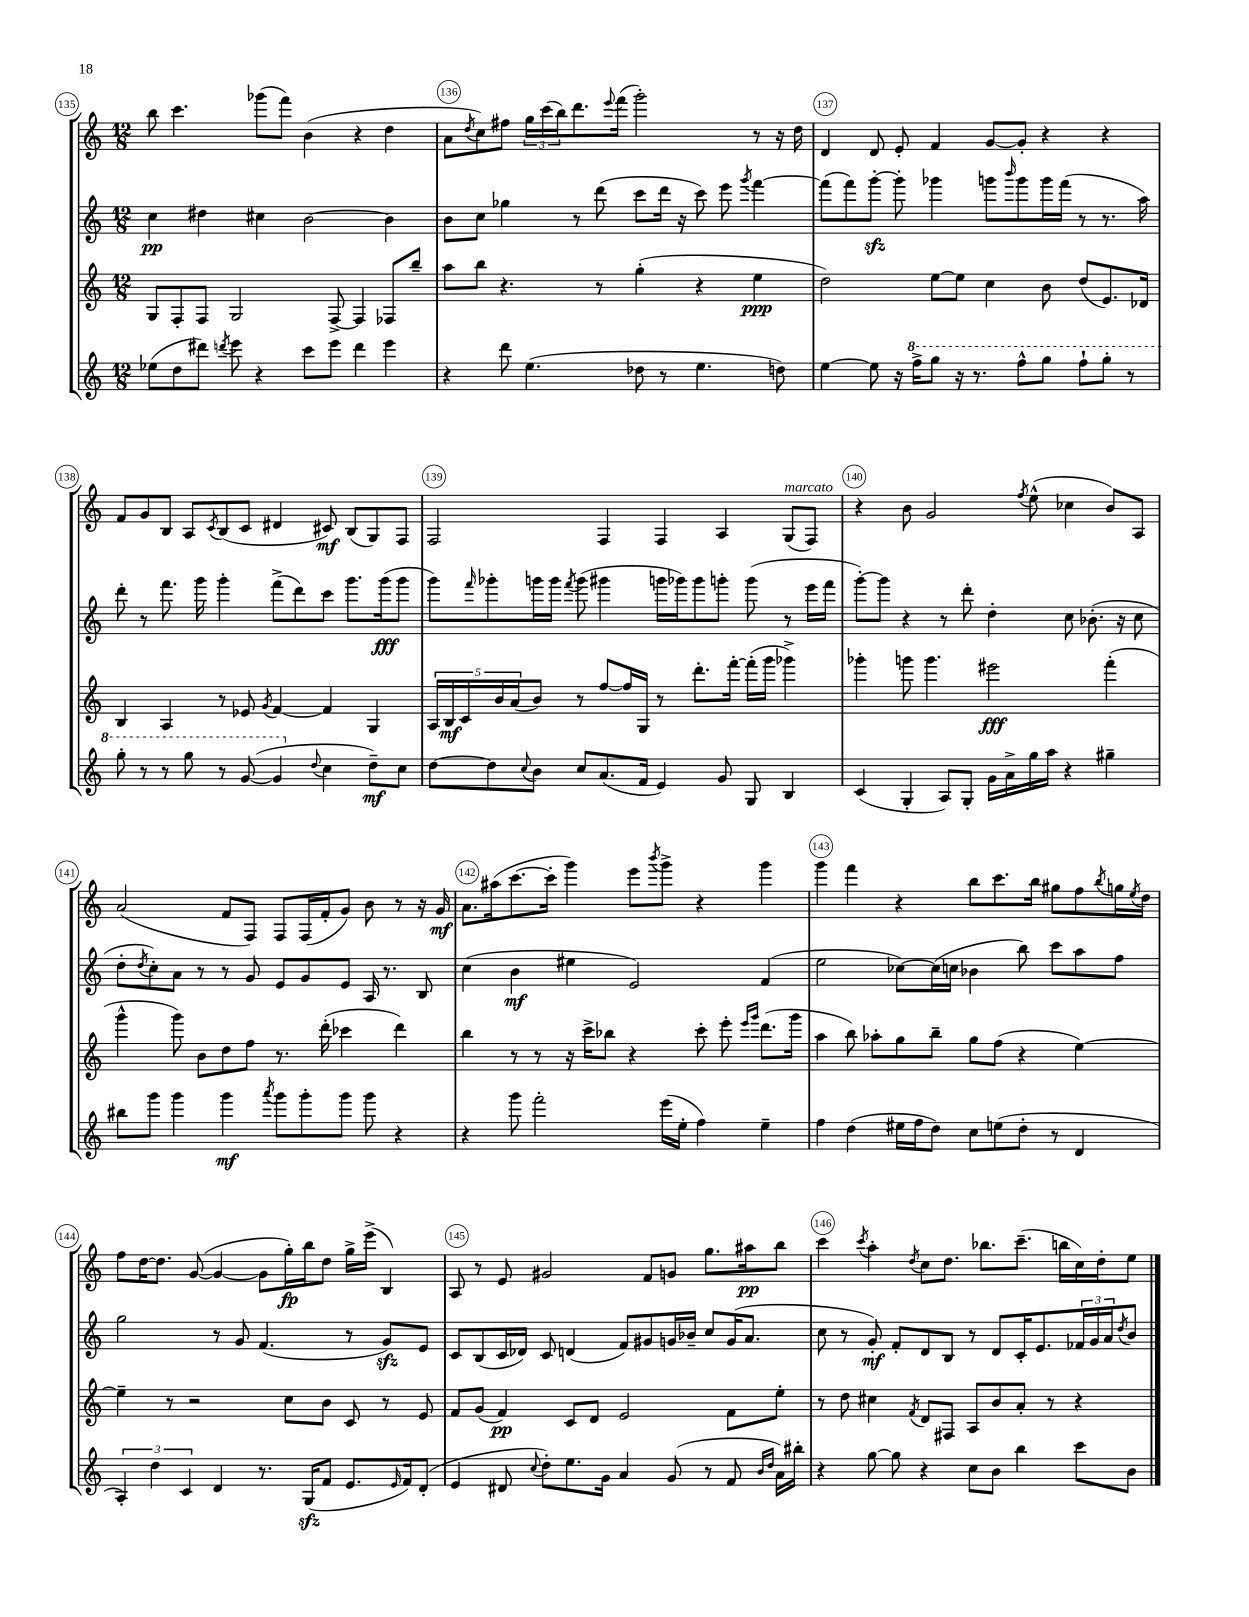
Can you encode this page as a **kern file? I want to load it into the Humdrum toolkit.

**kern	**kern	**kern	**kern
*staff4	*staff3	*staff2	*staff1
*clefG2	*clefG2	*clefG2	*clefG2
*k[]	*k[]	*k[]	*k[]
*M12/8	*M12/8	*M12/8	*M12/8
(8ee-	8G	4cc	8bb
8dd	8F'	.	4.ccc
8ddd#)	8F	4dd#	.
8qddd	.	.	.
8eee	2G	.	.
4r	.	4cc#	(8ggg-
.	.	.	8fff)
8ccc	.	[2b	(4b
8eee	[8F^	.	.
4ddd	4F]	.	4r
4eee	8F-	4b]	4dd
.	8bb~	.	.
=	=	=	=
4r	8aa	8b	8a
.	.	.	8qdd
.	8bb	8cc	8cc)
8ddd	4.r	4gg-	8ff#
(4.ee	.	.	24gg
.	.	.	(24ccc
.	.	.	24bb)
.	.	8r	8.ddd
.	8r	(8ddd	.
.	.	.	8qqeee
.	.	.	(16fff
8dd-	(4gg'	8ccc	2ggg')
8r	.	16ddd	.
.	.	16r	.
4.ee	4r	8ccc)	.
.	.	8eee	.
.	.	8qggg	.
.	4ee	[4fff	8r
8dd)	.	.	16r
.	.	.	16dd
=	=	=	=
[4ee	2dd)	(8fff]	4d
.	.	8fff)	.
8ee]	.	[8ggg'	8d
16r	.	8ggg']	8e'
16fff^	.	.	.
8ggg	[8ee	4ggg-	4f
16r	8ee]	.	.
8.r	.	.	.
.	4cc	8ggg	[8g
.	.	16qqbbb	.
8fff^^	.	8ggg	8g']
8ggg	8b	16ggg	4r
.	.	(16fff	.
8fff`	(8dd	8r	.
8ggg'	8.e)	8.r	4r
8r	.	.	.
.	16d-	16aa)	.
=	=	=	=
8ggg'	4B	8ddd'	8f
8r	.	8r	8g
8r	4A	8.fff	8B
8ggg	.	.	8A
.	.	16ggg	.
.	.	.	8qc
8r	8r	4ggg'	(8B
([8gg	8e-	.	8c
.	8qg	.	.
4gg]	[4f	(8fff^	4d#
.	.	8ddd)	.
8qqdd	.	.	.
4cc	4f]	8ccc	8c#)
.	.	8.ggg	(8B
8dd~)	4G	.	8G)
.	.	(16ggg	.
8cc	.	8ggg	8F
=	=	=	=
[8dd	20A	8ggg)	2F
.	20B	.	.
.	20c	.	.
.	.	16qqfff	.
8dd]	.	8ggg-'	.
.	20b	.	.
.	(20a	.	.
8qqcc	.	.	.
8b	8b)	16ggg	.
.	.	16ggg	.
.	.	8qfff	.
8cc	8r	(8ggg	.
(8.a	[8ff	4ggg#	4F
.	16ff]	.	.
16f	16G	.	.
4e)	8r	16ggg	4F
.	.	16ggg-)	.
.	8.ddd'	8ggg-	.
8g	.	8ggg'	4A
.	[16fff'	.	.
8G	(16fff']	(8ggg	.
.	16ggg	.	.
4B	4ggg-^)	8r	(8G
.	.	16eee	8F)
.	.	16fff	.
=	=	=	=
(4c	4ggg-'	[8ggg')	4r
.	.	8ggg]	.
4G'	8ggg	4r	8b
.	4.ggg	.	2g
8A)	.	8r	.
8G'	.	8ddd'	.
16g	2eee#	4dd'	.
16a^	.	.	.
.	.	.	8qff
16gg	.	.	(8ee^^
16aa	.	.	.
4r	.	8cc	4cc-
.	.	(8.b-'	.
4gg#~	(4fff'	.	8b)
.	.	16r	.
.	.	8cc	8A
=	=	=	=
8bb#	4ggg^^	8dd'	(2a
.	.	8qdd	.
8ggg	.	8cc')	.
4ggg	8ggg)	8a	.
.	8b	8r	.
4ggg	8dd	8r	8f
.	8ff	8g	8F)
8qaaa	.	.	.
8ggg	8.r	8e	8F
8ggg'	.	8g	(16F
.	(16ddd'	.	16f'
8ggg	4ccc-	8e	8g)
8ggg	.	16A	8b
.	.	8.r	.
4r	4ddd)	.	8r
.	.	8B	16r
.	.	.	16g
=	=	=	=
4r	4bb	(4cc	8.a
.	.	.	(16aa#
8ggg	8r	4b	[8.ccc
2fff'	8r	.	.
.	.	.	16ccc']
.	16r	4ee#	4ggg)
.	16ccc^	.	.
.	8bb-	.	.
.	4r	2e)	8eee
.	.	.	8qbbb
(16eee	.	.	8ggg^
16ee'	.	.	.
4ff)	8ccc'	.	4r
.	8eee'	.	.
.	16qqeee	.	.
.	16qqggg	.	.
4ee~	(8.ddd	(4f	4ggg
.	16ggg	.	.
=	=	=	=
4ff	4aa	2ee	4ggg
(4dd	8bb)	.	4fff
.	8aa-'	.	.
16ee#	8gg	[8cc-)	4r
16ff	.	.	.
8dd)	8bb~	(16cc-]	.
.	.	16cc	.
8cc	8gg	4b-	8bb
(8ee	(8ff	.	8.ccc
8dd'	4r	8bb)	.
.	.	.	16bb
8r	.	8ccc	8gg#
4d	[4ee)	8aa	8ff
.	.	.	8qbb
.	.	8ff	16gg
.	.	.	8qee
.	.	.	16dd
=	=	=	=
6A')	4ee~]	2gg	8ff
.	.	.	[16dd
6dd	.	.	.
.	.	.	8.dd]
.	8r	.	.
6c	.	.	.
.	2r	.	([8g
4d	.	8r	4g_
.	.	8g	.
8.r	.	(4.f	8g]
.	8cc	.	16gg')
(16G	.	.	16bb
8f	8b	.	8dd
8.e	8c	8r	16gg^
.	.	.	(16eee^
.	8r	8g)	4B)
16qqe	.	.	.
16f)	.	.	.
(8d'	8e	8e	.
=	=	=	=
4e	8f	8c	8A
.	(8g	(8B	8r
8d#	4f)	16c	8e
.	.	16d-)	.
8qqcc	.	.	.
8dd')	.	8c	2g#
8.ee	8c	(4d	.
.	8d	.	.
16g	.	.	.
4a	2e	8f)	.
.	.	8g#	8f
(8g	.	16g	8g
.	.	16b-~	.
8r	.	8cc	8.gg
8f	8f	(16g	.
.	.	8.a	16aa#
16qqb	.	.	.
16qqdd	.	.	.
16a)	8ee'	.	8bb
16bb#'	.	.	.
=	=	=	=
4r	8r	8cc	4ccc
.	8dd	8r	.
.	.	.	8qccc
[8gg	4cc#	8g')	4aa'
8gg]	.	8f'	.
.	8qf	.	8qdd
4r	8d	8d	8cc
.	8F#	8B	8.dd
8cc	8A	8r	.
.	.	.	8.bb-
8b	8b	8d	.
4bb	8a'	16c'	(8.ccc~
.	.	8.e	.
.	8r	.	.
.	.	.	16bb
8ccc	4r	24f-	16cc)
.	.	24g	.
.	.	.	16dd'
.	.	24a	.
.	.	8qdd	.
8b	.	8b	8ee
==	==	==	==
*-	*-	*-	*-
